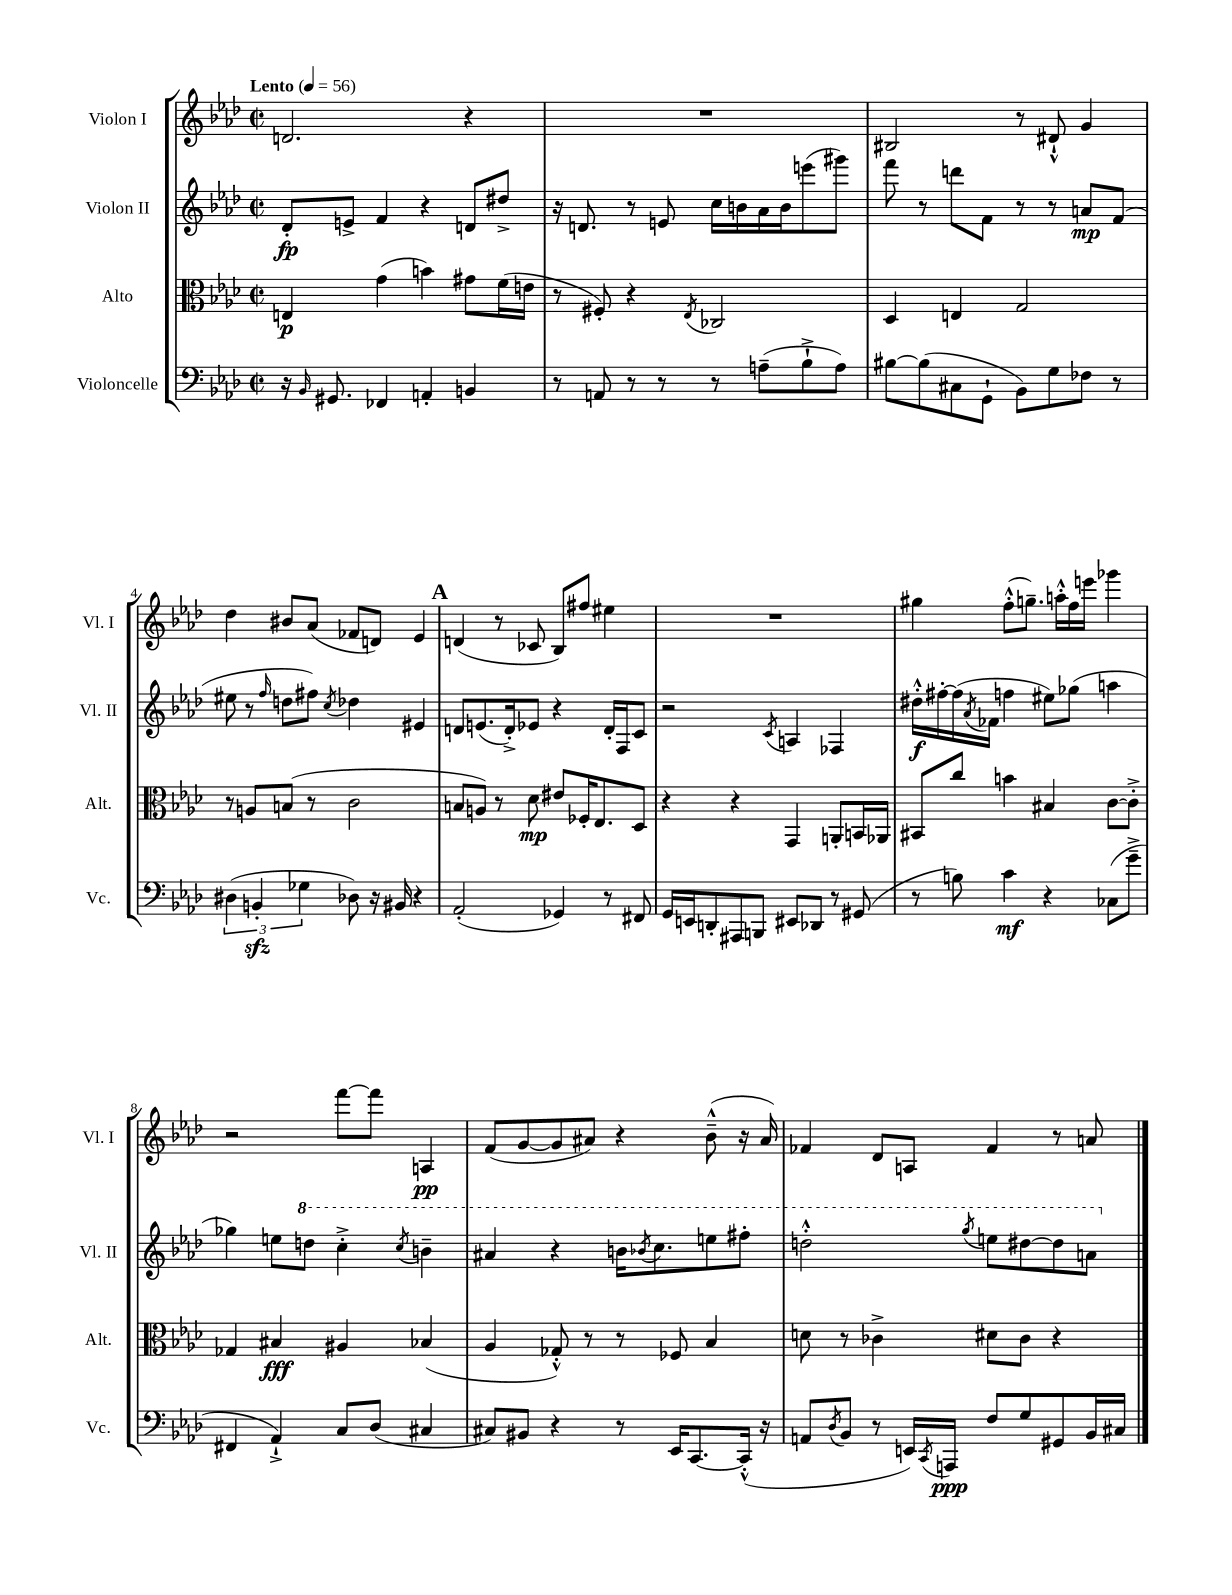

**kern	**kern	**kern	**kern
*staff4	*staff3	*staff2	*staff1
*clefF4	*clefC3	*clefG2	*clefG2
*k[b-e-a-d-]	*k[b-e-a-d-]	*k[b-e-a-d-]	*k[b-e-a-d-]
*M2/2	*M2/2	*M2/2	*M2/2
*met(c|)	*met(c|)	*met(c|)	*met(c|)
*MM56	*MM56	*MM56	*MM56
16r	4E/	8d-'/L	2.d/
16qqBB-/	.	.	.
8.GG#/	.	.	.
.	.	8e^/J	.
4FF-/	(4g\	4f/	.
4AA'/	4b\)	4r	.
4BB/	8g#\L	8d/L	4r
.	(16f\L	8dd#^/J	.
.	16e\JJ	.	.
=	=	=	=
8r	8r	16r	1r
.	.	8.d/	.
8AA/	8F#'/)	.	.
8r	4r	8r	.
8r	.	8e/	.
.	8qE-/	.	.
8r	2C-/	16cc\LL	.
.	.	16b\	.
(8A~\L	.	16a-\	.
.	.	16b\J	.
8B-`^\	.	(8eee\	.
8A\J)	.	8ggg#\J)	.
=	=	=	=
[8B#\L	4D-/	8fff\	2B#/
(8B#\]	.	8r	.
8C#\	4E/	8ddd\L	.
8GG`\J	.	8f\J	.
8BB-\L)	2G/	8r	8r
8G\	.	8r	8d#`^^/
8F-\J	.	8a/L	4g/
8r	.	(8f/J	.
=	=	=	=
(6D#\	8r	8ee#\	4dd-\
.	8A/L	8r	.
6BB'/	.	.	.
.	.	16qqff/	.
.	(8B/J	8dd\L	8b#/L
6G-\	.	.	.
.	8r	8ff#\J)	(8a-/J
.	.	8qcc/	.
8D-\)	2c\	4dd-\	8f-/L
16r	.	.	8d/J)
16BB#/	.	.	.
4r	.	4e#/	4e-/
=	=	=	=
(2AA-'/	8B/L	8d/L	(4d/
.	8A/J)	(8.e/	.
.	8r	.	8r
.	.	16d'^/k)	.
.	8d-\	8e-/J	8c-/
4GG-/)	8e#/L	4r	8B-/L)
.	16F-'/K	.	8ff#/J
.	8.E-/	.	.
8r	.	16d'/LL	4ee#\
.	.	16F/J	.
8FF#/	8D-/J	8c/J	.
=	=	=	=
16GG/LL	4r	2r	1r
16EE/J	.	.	.
8DD'/	.	.	.
8AAA#/	4r	.	.
8BBB/J	.	.	.
.	.	8qc/	.
8EE#/L	4GG/	4A/	.
8DD-/J	.	.	.
8r	8AA'/L	4F-/	.
(8GG#/	16BB/L	.	.
.	16AA-/JJ	.	.
=	=	=	=
8r	8BB#/L	16dd#'^^\LL	4gg#\
.	.	[16ff#'\	.
8B\)	8cc/J	(16ff#\]	.
.	.	8qa-/	.
.	.	16f-\JJ	.
4c\	4b\	4ff\	(8ff'^^\L
.	.	.	8.gg~\J)
4r	4B#/	8ee#\L)	.
.	.	.	16aa'^^\LL
.	.	(8gg-\J	16ff\
.	.	.	16eee\JJ
(8C-\L	[8c\L	4aa\	4ggg-\
8g~^\J	8c'^\]J	.	.
=	=	=	=
4FF#/	4G-/	4gg-\)	2r
4AA-`^/)	4B#/	8ee\L	.
.	.	8ddd\J	.
8C/L	4A#/	4ccc'^\	[8fff\L
(8D-/J	.	.	8fff\]J
.	.	8qccc/	.
4C#/	(4B-/	4bb~\	4A/
=	=	=	=
8C#/L)	4A-/	4aa#/	(8f/L
8BB#/J	.	.	[8g/
4r	8G-'^^/)	4r	8g/]
.	8r	.	8a#/J)
8r	8r	16bb\LK	4r
.	.	8qbb-/	.
.	.	8.ccc\	.
16EE-/LK	8F-/	.	.
[8.CC/	.	.	.
.	4B-/	8eee\	(8b-~^^\
(16CC'^^/]Jk	.	8fff#'\J	16r
16r	.	.	16a#/)
=	=	=	=
8AA/L	8d\	2ddd'^^\	4f-/
8qD-/	.	.	.
8BB-/J	8r	.	.
8r	4c-^\	.	8d-/L
16EE/LL)	.	.	8A/J
8qCC/	.	.	.
16AAA/JJ	.	.	.
.	.	8qggg/	.
8F/L	8d#\L	8eee\L	4f-/
8G/	8c-\J	[8ddd#\	.
8GG#/	4r	8ddd#\]	8r
16BB-/L	.	8aa\J	8a/
16C#/JJ	.	.	.
==	==	==	==
*-	*-	*-	*-
